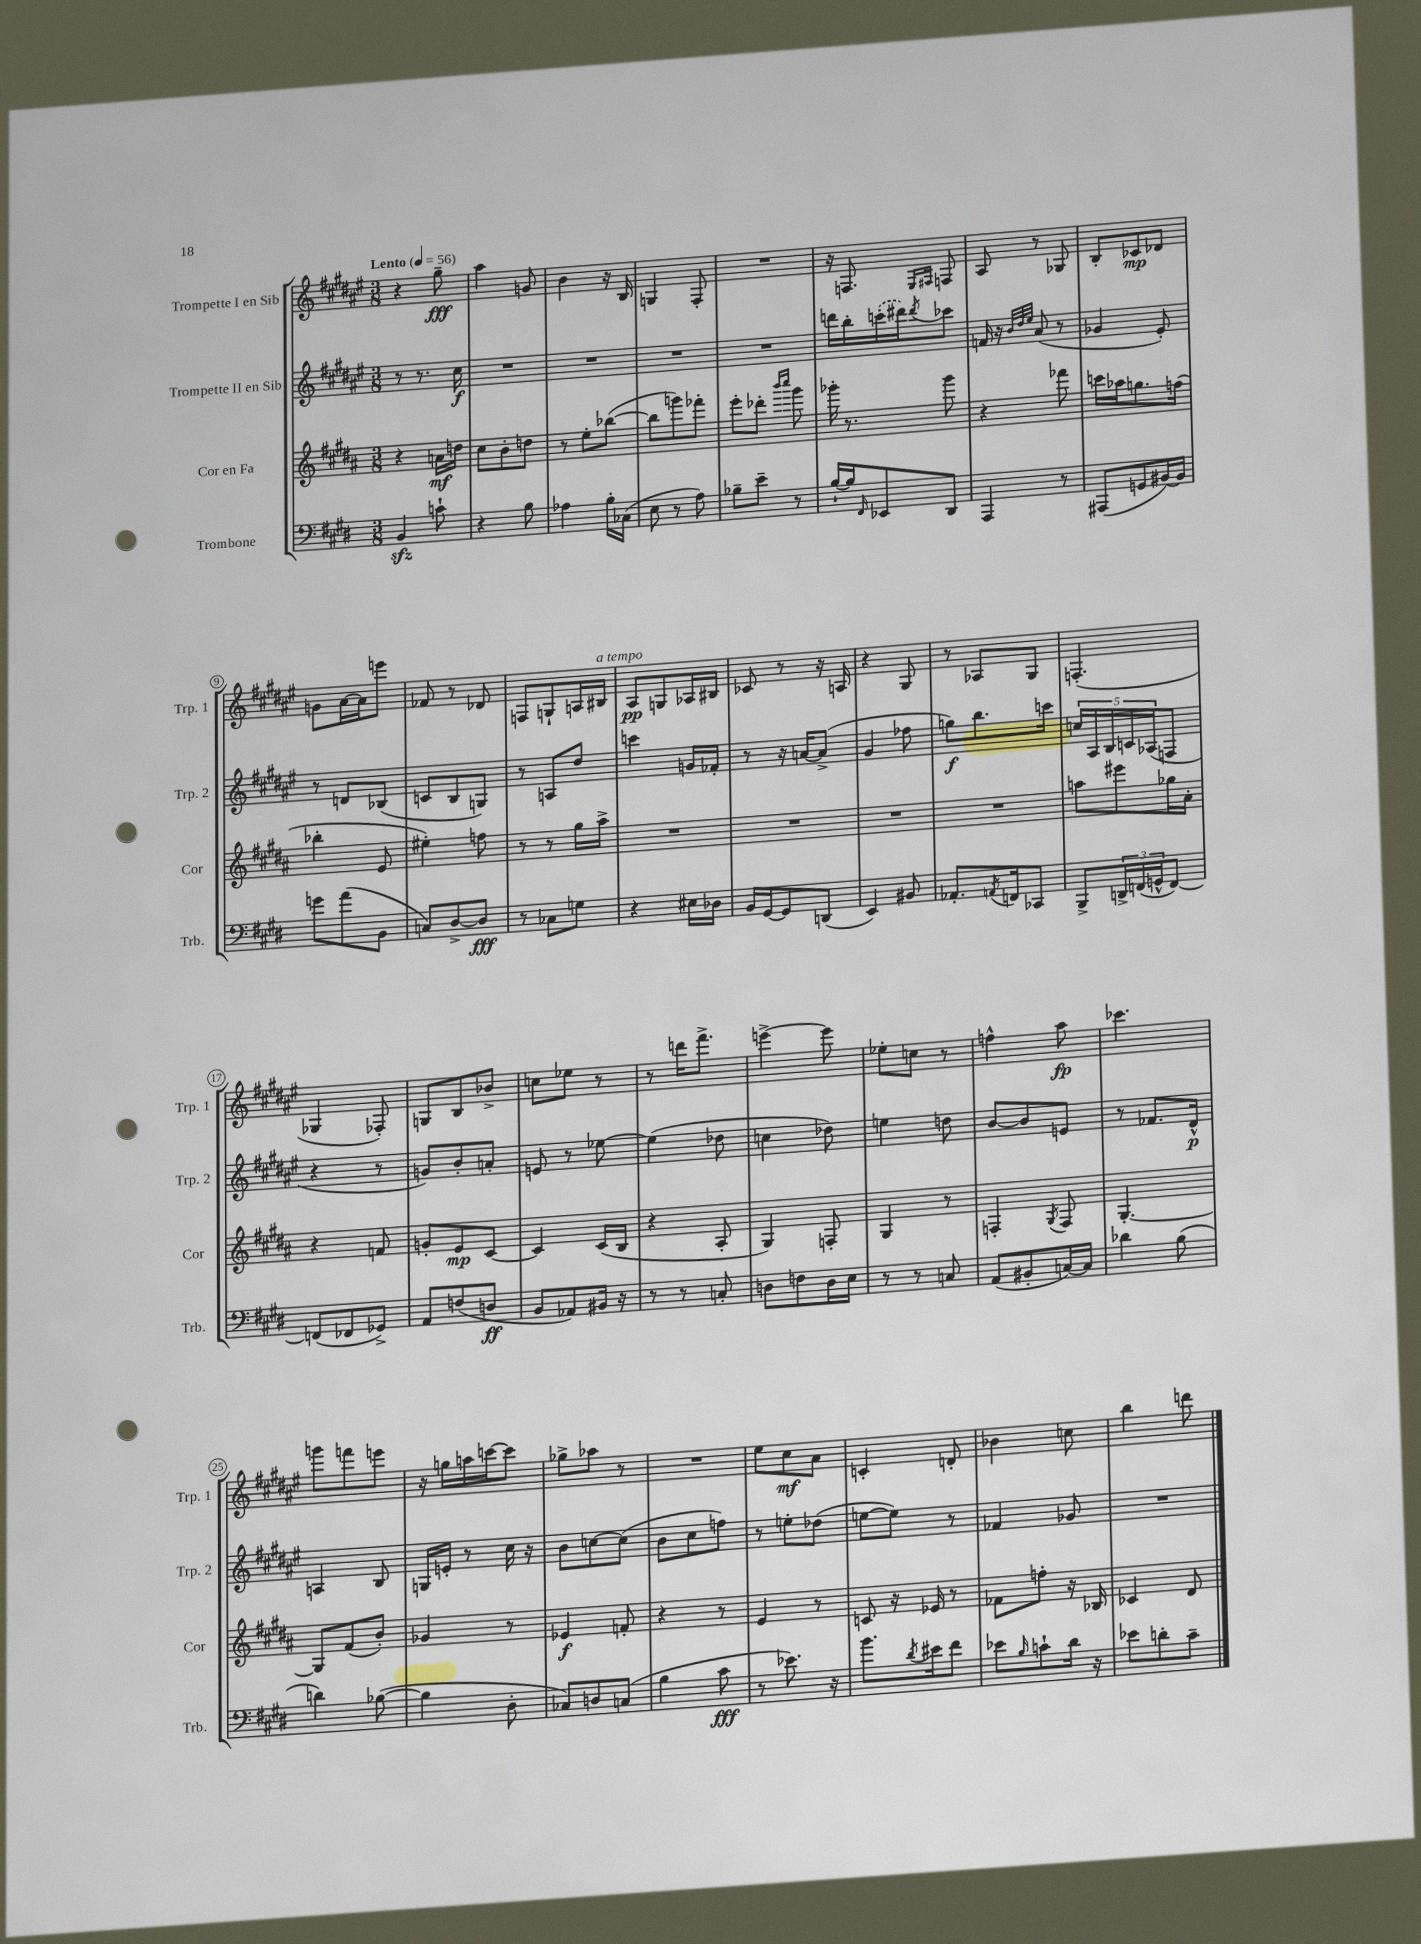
<<
\new StaffGroup <<
\new Staff = "s0" \with { instrumentName = "Trompette I en Sib" shortInstrumentName = "Trp. 1" } {
    \clef treble \key fis \major \numericTimeSignature \time 3/8 \tempo "Lento" 4 = 56
    r4 gis''8--\fff |
    ais''4 g'8 |
    b'4 r16 b16 |
    g4 fis8-. |
    R4. |
    r16 f8. \grace { eis16 fis16 } f8 |
    ais8 r8 ges8 |
    b8-. ces'8\mp des'8 |
    g'8 ais'16~ ais'16 e'''8 |
    fes'8 r8 des'8 |
    f8 g8-! a16 bis16^\markup { \italic "a tempo" } |
    ais8\pp g8 aes16 bis16 |
    ces'8 r8 r16 a16 |
    r4 gis8 |
    r8 aes8 gis8 |
    f4.-.( |
    ges4 fes8-.) |
    g8 b8 bes'8-> |
    c''8 ees''8 r8 |
    r8 d'''16 fis'''8.-> |
    e'''4~-> e'''8 |
    ees''8-. c''8 r8 |
    f''4-^ ais''8\fp |
    ces'''4. |
    g'''8 f'''8 e'''8 |
    r16 g''16 a''16 c'''16~ c'''8 |
    ges''8-> aes''8 r8 |
    R4. |
    eis''8 cis''8\mf ais'8 |
    c'4-. d'8-. |
    bes'4 c''8 |
    b''4 d'''8 \bar "|." |
}
\new Staff = "s1" \with { instrumentName = "Trompette II en Sib" shortInstrumentName = "Trp. 2" } {
    \clef treble \key fis \major \numericTimeSignature \time 3/8
    r8 r8. cis''16\f |
    R4. |
    R4. |
    R4. |
    R4. |
    d'''16 b''16-. \once \slurDashed c'''16-.( dis'''16) \acciaccatura { dis'''8 } ces'''8 |
    f'16 r16 \grace { b'32 dis''32 eis''32 } ais'8( r8 |
    ges'4 eis'8-.) |
    r8 d'8 bes8( |
    c'8 b8 g8) |
    r8 a8 dis''8 |
    c'''4 g'16 fes'16-. |
    r8 r16 a'16~ a'8->( |
    gis'4 fes''8 |
    g''8\f) b''8. c'''16 |
    \tuplet 5/4 { c''16 ais16 b16 c'16 aes16( } f8 |
    r4 r8 |
    g'8) b'8-. a'8-. |
    e'8 r8 ees''8~ |
    ees''4( des''8 |
    c''4 des''8) |
    e''4 d''8 |
    b'8~ b'8 e'8 |
    r8 fes'8. dis'16-^\p |
    a4 b8 |
    g16 e'16-. r8 cis''16 r16 |
    b'8 c''8~ c''8( |
    b'8 cis''8 f''8) |
    r8 e''8-. des''8( |
    e''8~ e''8) r8 |
    fes'4 ges'8 |
    R4. \bar "|." |
}
\new Staff = "s2" \with { instrumentName = "Cor en Fa" shortInstrumentName = "Cor" } {
    \clef treble \key b \major \numericTimeSignature \time 3/8
    r4 a'16\mf d''16 |
    cis''8 b'8-. d''8 |
    r8 e''8-. bes''8~( |
    bes''8 g'''8) fes'''8-. |
    e'''8-. des'''8-. \grace { b'''16 cis''''16 } gis'''8 |
    ges'''16-. r8. ges'''8 |
    r4 fes'''8 |
    c'''16 aes''16 g''8. f''16( |
    bes''4-. e'8 |
    eis''4-.) f''8 |
    r8 r8 gis''16 ais''16-> |
    R4. |
    R4. |
    R4. |
    R4. |
    a''8 eis'''8 ges''16 ais'16-. |
    r4 f'8 |
    g'8-. e'8\mp cis'8~ |
    cis'4 cis'16( b16 |
    r4 ais8-. |
    gis4) f8-. |
    gis4 r8 |
    f4-. \acciaccatura { gis8 } f8 |
    gis4.~-. |
    gis8 fis'8( b'8-.) |
    ges'4 r8 |
    ees'4\f f'8-. |
    r4 r8 |
    e'4 r8 |
    c'8 r16 ees'16 r8 |
    fes'8 f''8-. r16 bes16 |
    ces'4 dis'8 \bar "|." |
}
\new Staff = "s3" \with { instrumentName = "Trombone" shortInstrumentName = "Trb." } {
    \clef bass \key e \major \numericTimeSignature \time 3/8
    b,4\sfz c'8-! |
    r4 b8 |
    aes4 b16-. ces16( |
    e8 r8 a8) |
    bes8-- e'8-- r8 |
    b16~-! b16 \grace { fis,16 } ees,8 dis,8 |
    a,,4 r8 |
    ais,,8( g,8 bis,16~) bis,16 |
    g'8 a'8( b,8 |
    c8) dis8~-> dis8\fff |
    r8 ces8 g8 |
    r4 eis16 des16 |
    b,16 gis,16~ gis,8 d,8( |
    e,4) bis,8 |
    aes,8.-. \acciaccatura { a,8 } f,16 ces,8 |
    b,,8-> \tuplet 3/2 { d,16-> f,16( g,16-^ } f,8~) |
    f,8( fes,8 ges,8->) |
    a,8 f8( d8\ff |
    b,8 aes,8) bis,16 r16 |
    r8 r8 c8-. |
    d8 f8 d16 e16 |
    r8 r8 c8 |
    a,8( bis,8-. c16~) c16 |
    des'4 b8( |
    d'4) bes8~( |
    bes4 dis8-. |
    ces8) d8 c8( |
    b4 cis'8\fff |
    r8 ees'8.) r16 |
    b'8. \acciaccatura { dis'8 } eis'16 fis'8 |
    ees'8 \grace { b16 } c'8-! dis'16 r16 |
    ees'8 d'8-. cis'8-- \bar "|." |
}
>>
>>
\layout { \context { \Score \override BarNumber.stencil = #(make-stencil-circler 0.1 0.3 ly:text-interface::print) } }
